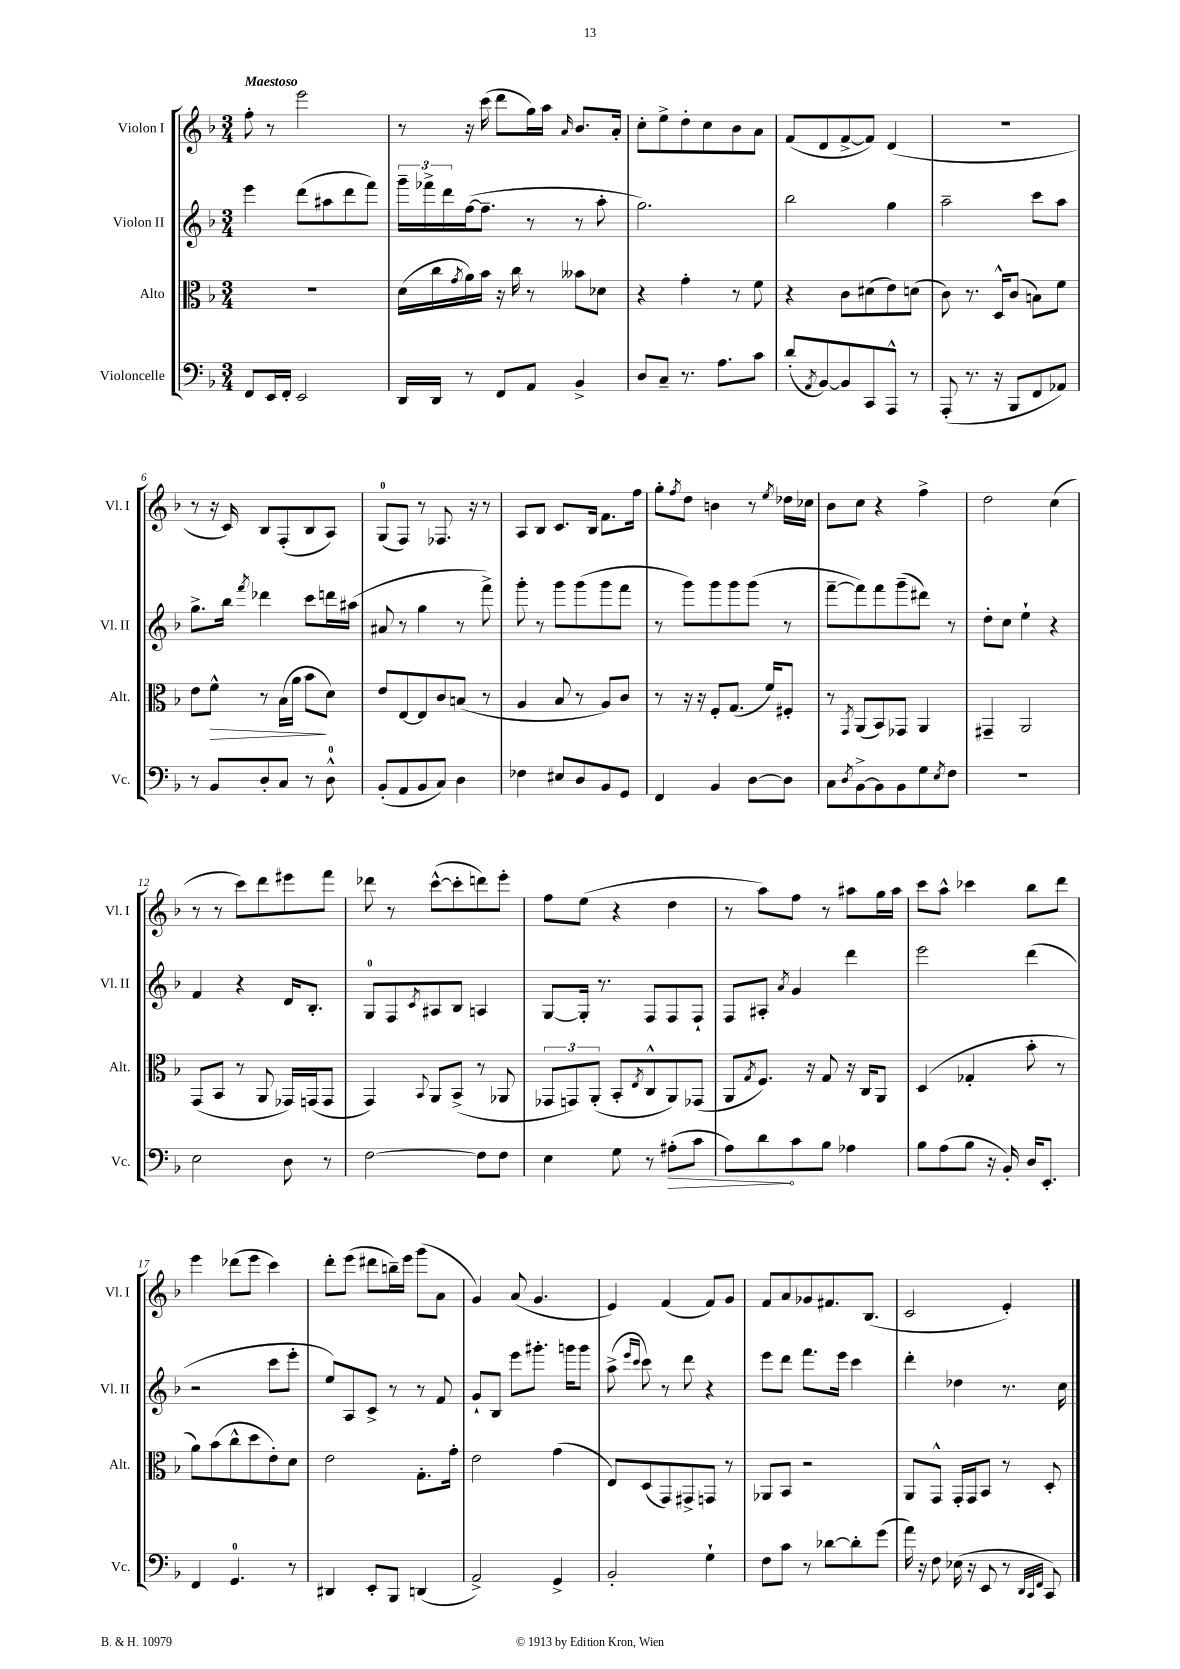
<<
\new StaffGroup <<
\new Staff = "s0" \with { instrumentName = "Violon I" shortInstrumentName = "Vl. I" } {
    \clef treble \key f \major \numericTimeSignature \time 3/4 \tempo "Maestoso"
    f''8-. r8 e'''2 |
    r8 r16 c'''16( d'''8 g''16) a''16 \grace { a'16 } bes'8. a'16-. |
    c''8-. e''8-> d''8-. c''8 bes'8 a'8 |
    f'8( d'8 f'8~-> f'8) d'4( |
    R2. |
    r8 r16 c'16) bes8 f8-.( bes8 a8) |
    g8-0( f8) r8 fes8. r16 r8 |
    a8 bes8 c'8. bes16 f'8. f''16 |
    g''8-. \acciaccatura { f''8 } d''8 b'4 r8 \acciaccatura { e''8 } des''16 ces''16 |
    bes'8 c''8 r4 f''4-> |
    d''2 c''4( |
    r8 r8 c'''8) d'''8 eis'''8 f'''8 |
    des'''8 r8 c'''8~-^( c'''8-. d'''8) e'''8-. |
    f''8 e''8( r4 d''4 |
    r8 a''8) f''8 r8 ais''8 g''16 ais''16 |
    c'''8 a''8-^ ces'''4 bes''8 d'''8 |
    e'''4 des'''8( e'''8 c'''4) |
    d'''8-. e'''8( dis'''8 b''16--) e'''16 g'''8( a'8 |
    g'4) a'8( g'4. |
    e'4) f'4( f'8) g'8 |
    f'8 a'8 ges'8 fis'8. bes8.( |
    c'2 e'4-.) \bar "|." |
}
\new Staff = "s1" \with { instrumentName = "Violon II" shortInstrumentName = "Vl. II" } {
    \clef treble \key f \major \numericTimeSignature \time 3/4
    e'''4 d'''8( ais''8 d'''8 f'''8) |
    \tuplet 3/2 { g'''16-- fes'''16-> d'''16 } f''16~( f''8.-- r8 r8 a''8-. |
    g''2.) |
    bes''2 g''4 |
    a''2-- c'''8 a''8 |
    g''8.-> bes''16 \acciaccatura { f'''8 } des'''4 c'''8 d'''16 ais''16( |
    ais'8 r8 g''4 r8 f'''8->) |
    g'''8-. r8 g'''8 g'''8( g'''8 f'''8 |
    r8 g'''8) g'''8 g'''8 g'''8( r8 |
    f'''8~-- f'''8) f'''8 g'''8--( dis'''8) r8 |
    d''8-. c''8 e''4-! r4 |
    f'4 r4 d'16 bes8.-. |
    g8-0 f8 \acciaccatura { c'8 } ais8 bes8 a4 |
    g8~ g16-. r8. f8 f8 f8-! |
    f8 ais8-. \acciaccatura { a'8 } g'4 d'''4 |
    e'''2 d'''4( |
    r2 c'''8 e'''8-. |
    e''8) a8 c'8-> r8 r8 f'8 |
    g'8-! bes8 e'''8 gis'''8.-. g'''16 g'''8 |
    a''8->( \grace { e'''16 c'''16 } c'''8) r8 d'''8 r4 |
    e'''8 d'''8 f'''8. e'''16 c'''4 |
    d'''4-. des''4 r8. c''16 \bar "|." |
}
\new Staff = "s2" \with { instrumentName = "Alto" shortInstrumentName = "Alt." } {
    \clef alto \key f \major \numericTimeSignature \time 3/4
    R2. |
    d'16( c''16 \acciaccatura { g'8 } a'16) bes'16 r16 c''16 r8 beses'8 des'8 |
    r4 g'4-. r8 f'8 |
    r4 c'8 dis'8( e'8) d'8( |
    c'8) r8. d16-^ c'8( b8) f'8 |
    e'8 f'8-^\> r8 bes16( a'16 bes'8\! d'8) |
    e'8 e8~ e8 c'8 b8( r8 |
    a4 bes8 r8 a8) c'8 |
    r8 r16 r16 f8-. g8.( f'16) fis8-. |
    r8 \acciaccatura { g,8 } a,8( bes,8) ges,8 a,4 |
    gis,4-- a,2 |
    g,8( bes,8 r8 a,8 ges,16) g,16( g,8 |
    g,4) \appoggiatura { bes,8 } a,8 bes,8->( r8 aes,8 |
    \tuplet 3/2 { ges,8 g,8) a,8-.( } bes,8-. \acciaccatura { e8 } c8-^ a,8) ges,8( |
    a,8 \acciaccatura { g8 } f8.) r16 g8 r16 c16 a,8 |
    d4( ges4-. bes'8-. r8 |
    a'8) bes'8( c''8-^ d''8 e'8-.) d'8 |
    e'2 g8.-. g'16-. |
    e'2 g'4( |
    e8) d8( g,8) gis,8-> g,8 r8 |
    aes,8 bes,8 r2 |
    a,8 g,8-^ g,16-. g,16 bes,8 r8 d8-. \bar "|." |
}
\new Staff = "s3" \with { instrumentName = "Violoncelle" shortInstrumentName = "Vc." } {
    \clef bass \key f \major \numericTimeSignature \time 3/4
    f,8 e,16 f,16-. e,2 |
    d,16 d,16 r8 f,8 a,8 bes,4-> |
    d8 c8-- r8. a8. c'8 |
    d'8-.( \acciaccatura { a,8 } bes,8~) bes,8 c,8 a,,8-^ r8 |
    a,,8-.( r8. r16 bes,,8 f,8 aes,8) |
    r8 bes,8 d8-. c8 r8 d8-0-^ |
    bes,8-.( a,8 bes,8 c8) d4 |
    fes4 eis8 d8 bes,8 g,8 |
    f,4 bes,4 d8~ d8 |
    c8 \acciaccatura { d8 } bes,8~-> bes,8 bes,8 g8 \acciaccatura { e8 } f8 |
    R2. |
    e2 d8 r8 |
    f2~ f8 f8 |
    e4 g8 r8 \once \override Hairpin.circled-tip = ##t ais8-.\>( c'8 |
    a8) d'8\! c'8 bes8 aes4 |
    bes8 a8( bes8 r16 bes,16-.) d16 e,8.-. |
    f,4 g,4.-0 r8 |
    dis,4 e,8-. bes,,8 d,4( |
    a,2->) g,4-> |
    bes,2-. g4-! |
    f8 c'8 r8 des'8~ des'8-. g'8( |
    a'16) r16 f8 ees16( r16 e,8 r8 \grace { d,32 c,32 f,32 } c,8) \bar "|." |
}
>>
>>
